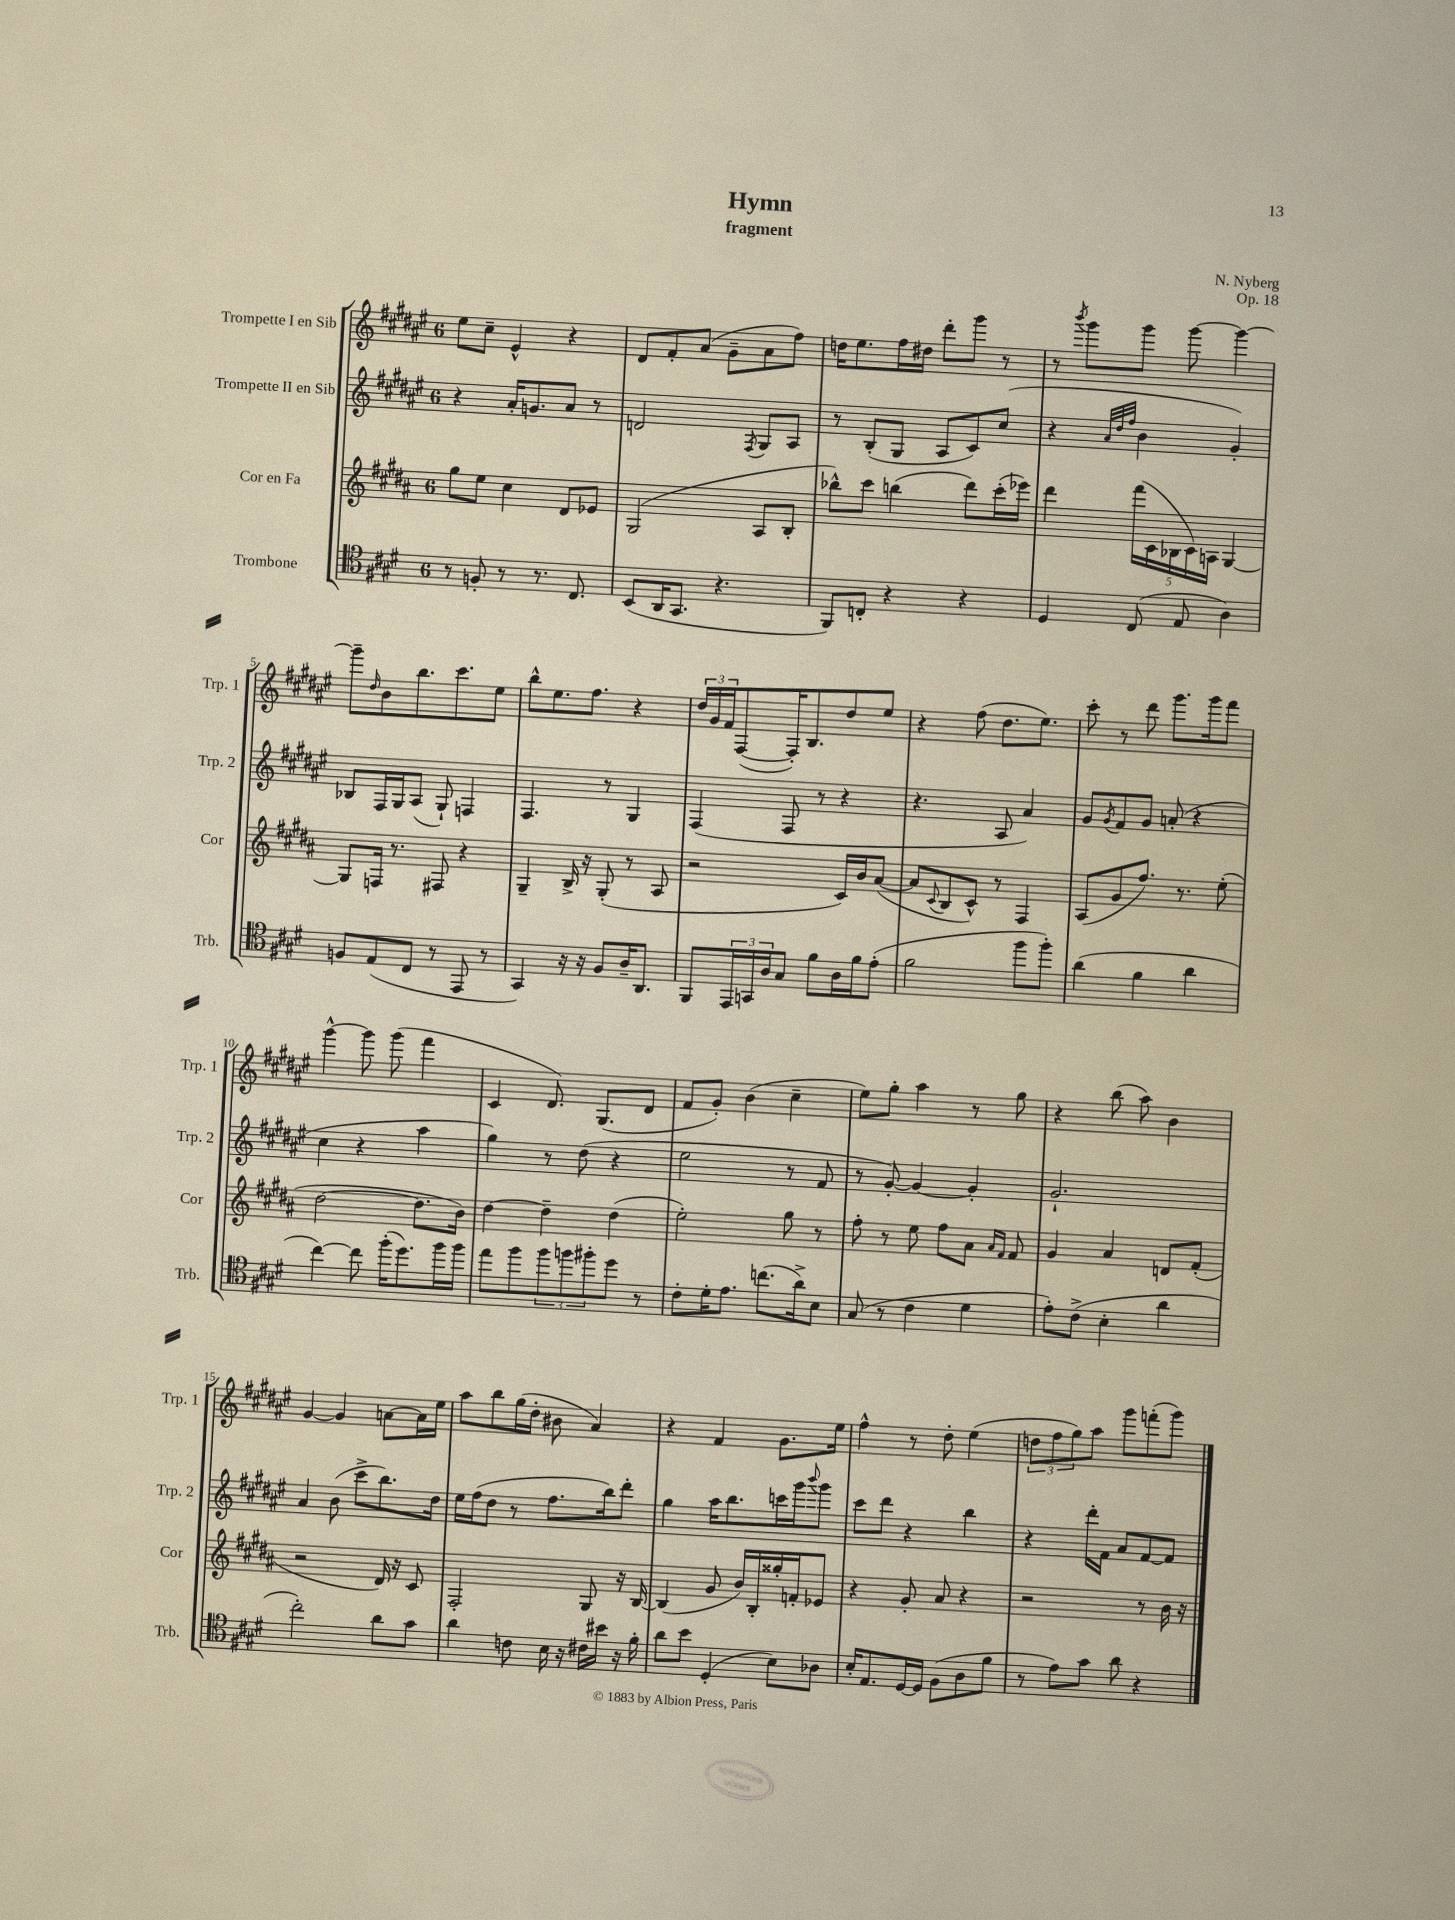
\header { title = "Hymn" composer = "N. Nyberg" subtitle = "fragment" opus = "Op. 18" }
<<
\new StaffGroup <<
\new Staff = "s0" \with { instrumentName = "Trompette I en Sib" shortInstrumentName = "Trp. 1" } {
    \clef treble \key fis \major \once \override Staff.TimeSignature.style = #'single-digit \time 6/8
    eis''8 cis''8-- eis'4-^ r4 |
    dis'8 fis'8-. ais'8( gis'8-- ais'8 fis''8) |
    d''16 eis''8. fis''16 dis''16 dis'''8-. gis'''8 r8 |
    r8 \acciaccatura { b'''8 } gis'''8 gis'''8 gis'''8~ gis'''4~ |
    gis'''8-- \grace { dis''16 } b'8 b''8. cis'''8. eis''8 |
    b''8-^ eis''8. fis''8. r4 |
    \tuplet 3/2 { dis''16 gis'16 fis'16 } fis8~( fis16-.) b8. dis''8 eis''8 |
    r4 fis''8( dis''8. eis''8.) |
    cis'''8-. r8 dis'''8 gis'''8. gis'''16 fis'''8 |
    gis'''4~-^ gis'''8 gis'''8( fis'''4 |
    cis'4 dis'8.) gis8.( dis'8 |
    fis'8 gis'8-.) b'4( cis''4-- |
    eis''8) gis''8-. ais''4 r8 gis''8 |
    r4 b''8( ais''8) b'4 |
    gis'4~ gis'4 a'8~ a'16 eis''16 |
    ais''8 b''8 gis''16( dis''16-. bis'8 ais'4) |
    r4 fis'4 gis'8. eis''16 |
    fis''4-^ r8 dis''8-. eis''4( |
    \tuplet 3/2 { d''8 fis''8 gis''8) } ais''8 gis'''8 f'''8-.( gis'''8) \bar "|." |
}
\new Staff = "s1" \with { instrumentName = "Trompette II en Sib" shortInstrumentName = "Trp. 2" } {
    \clef treble \key fis \major \once \override Staff.TimeSignature.style = #'single-digit \time 6/8
    r4 ais'16-. g'8. ais'8 r8 |
    d'2 \acciaccatura { fis8 } gis8 ais8 |
    r8 b8-.( gis8 ais8 cis'8) cis''8( |
    r4 \grace { ais'32 dis''32 fis''32 } b'4 gis'4-.) |
    bes8 fis16 gis16 ais8( gis8-!) f4 |
    fis4. r8 gis4 |
    fis4( fis8 r8 r4 |
    r4. ais8 ais'4) |
    gis'8 \acciaccatura { gis'8 } fis'8 gis'8 a'8-.( r4 |
    cis''4 r4 ais''4 |
    gis''4) r8 dis''8( r4 |
    eis''2 r8 fis'8 |
    r8 gis'8~-.) gis'4~ gis'4-. |
    gis'2.-! |
    ais'4 b'8( cis'''8-> b''8.) dis''16 |
    eis''16 fis''16( dis''8 r8 fis''8. b''16) dis'''8-. |
    gis''4 ais''16 b''8. c'''16 gis'''16 \appoggiatura { b'''8 } gis'''8 |
    cis'''8 dis'''8 r4 b''4 |
    r4 dis'''16-. fis'16 ais'8 fis'8~ fis'8 \bar "|." |
}
\new Staff = "s2" \with { instrumentName = "Cor en Fa" shortInstrumentName = "Cor" } {
    \clef treble \key b \major \once \override Staff.TimeSignature.style = #'single-digit \time 6/8
    gis''8 e''8 cis''4 dis'8 ees'8 |
    gis2( ais8 b8-. |
    bes''8-^) cis'''8 b''4( dis'''8) cis'''16-.( ees'''16) |
    dis'''4 \tuplet 5/4 { fis'''16( cis'16 bes16 cis'16) a16 } gis4~ |
    gis8 f16 r8. fis8 r4 |
    gis4-- b16-> r16 gis8-.( r8 ais8 |
    r2 cis'16) b'16 ais'8~( |
    ais'8 \appoggiatura { cis'8 } b8 cis'8-^) r8 fis4 |
    ais8( gis'8 fis''8.) r8. e''8-.( |
    dis''2~ dis''8. b'16) |
    dis''4~ dis''4-- dis''4( |
    e''2-.) gis''8 r8 |
    fis''8-. r8 e''8 fis''8 ais'8 \grace { ais'16 fis'16 } fis'8 |
    gis'4 ais'4 d'8 fis'8-.( |
    r2 dis'16) r16 cis'8 |
    fis2-. gis8 r16 b16~ |
    b4( gis'8 b'16) b16-. gisis''16-. f'16-. ees'8 |
    r4 gis'8-. ais'8 r4 |
    r2 r8 b'16 r16 \bar "|." |
}
\new Staff = "s3" \with { instrumentName = "Trombone" shortInstrumentName = "Trb." } {
    \clef tenor \key e \major \once \override Staff.TimeSignature.style = #'single-digit \time 6/8
    r8 f8-. r8 r8. cis8. |
    b,8( a,16 gis,8. r4. |
    fis,8) c8-. r4 r4 |
    dis4 cis8( e8 a4) |
    f8 e8( cis8 r8 e,8 r8 |
    gis,4) r16 r16 fis8 a16-- a,8. |
    fis,8 \tuplet 3/2 { e,16 g,16 a16 } gis8 fis'8 a16 fis'16 e'8-.( |
    fis'2 fis''8 fis''8-.) |
    a'4( fis'4 a'4 |
    cis''4~) cis''8 fis''16-.( dis''8.) fis''16 fis''16 |
    e''8 fis''8 \tuplet 3/2 { fis''8 f''8 fis''8-. } dis''8 r8 |
    cis'8-. dis'16-. e'8. c''8.( a'16->) b8 |
    gis8( r8 cis'4 dis'4 |
    e'8-.) cis'8->( b4-. a'4 |
    cis''2-.) a'8 gis'8 |
    a'4 c'8 b16 r16 cis'16 bis'16 r16 fis'16-. |
    a'8 b'8 dis4-.( b8) aes8 |
    b16-. e8. dis16~ dis16 fis8( a8 fis'8 |
    r8 e'8) gis'8 a'8 r4 \bar "|." |
}
>>
>>
